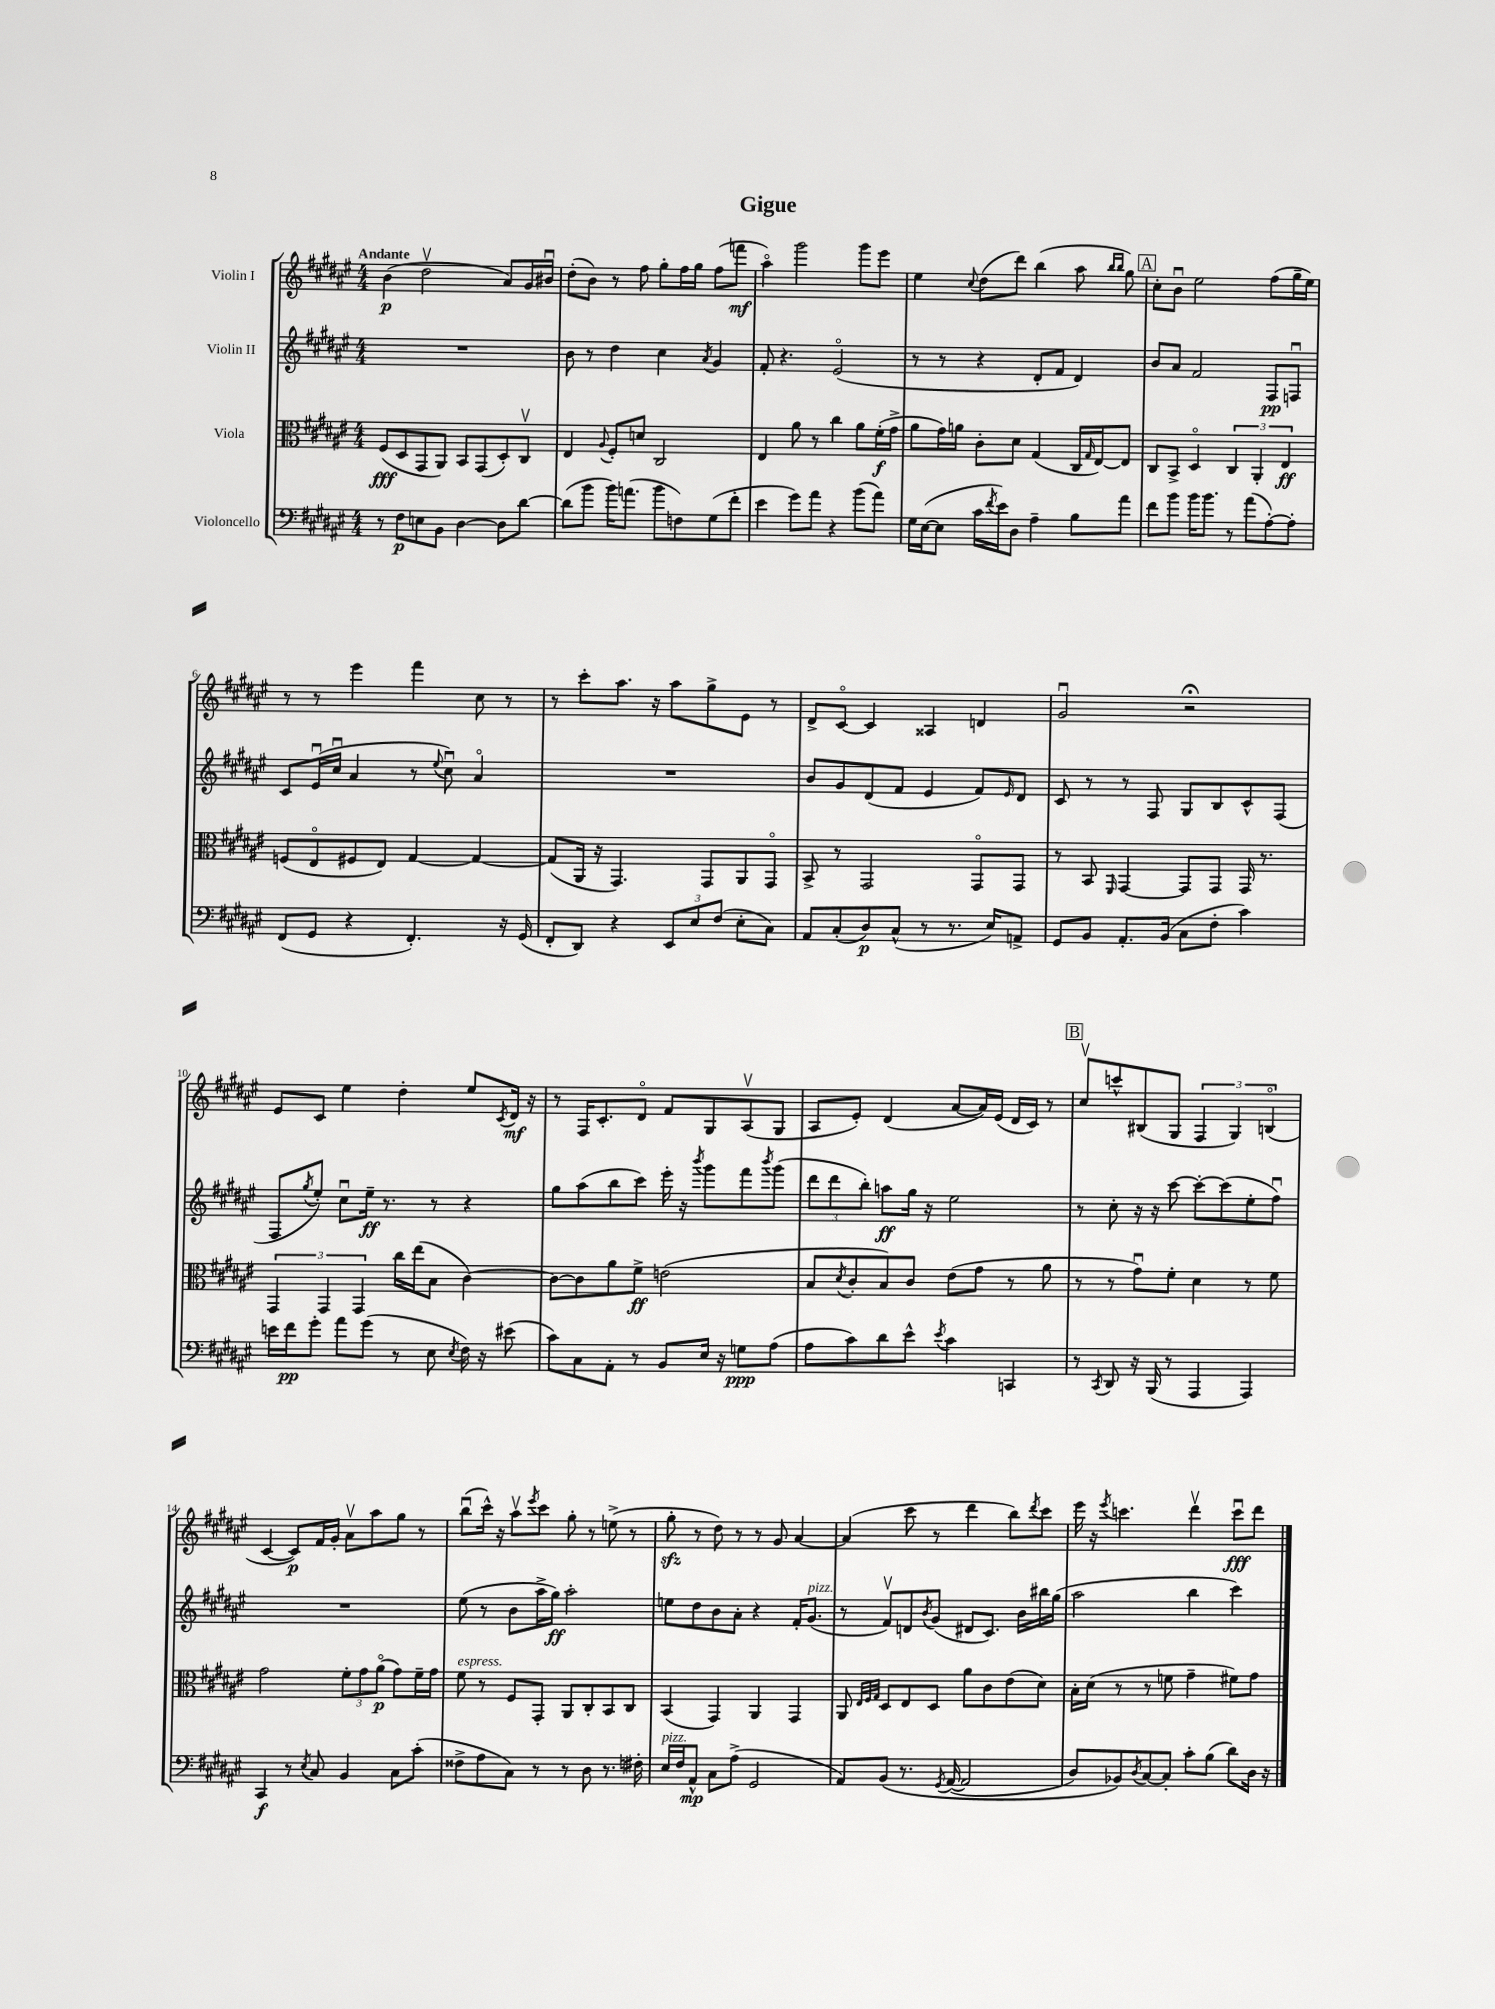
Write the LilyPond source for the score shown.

\header { title = "Gigue" }
<<
\new StaffGroup <<
\new Staff = "s0" \with { instrumentName = "Violin I" } {
    \clef treble \key fis \major \numericTimeSignature \time 4/4 \tempo "Andante"
    b'4\p( dis''2\upbow ais'8) gis'16 bis'16\downbow |
    dis''8-.( b'8) r8 fis''8 gis''8-. fis''16 gis''16 fis''8( f'''8\mf |
    ais''4\flageolet) gis'''2 gis'''8 eis'''8 |
    eis''4 \appoggiatura { cis''8 } dis''8( dis'''8) b''4( ais''8 \grace { b''16 b''16 } gis''8) |
    \mark \markup { \box "A" } cis''8-. b'8\downbow eis''2 fis''8( gis''16-- eis''16) |
    r8 r8 eis'''4 fis'''4 cis''8 r8 |
    r8 cis'''8-. ais''8. r16 ais''8 gis''8-> eis'8 r8 |
    dis'8-> cis'8~\flageolet cis'4 aisis4 d'4 |
    gis'2\downbow r2\fermata |
    eis'8 cis'8 eis''4 dis''4-. eis''8 \acciaccatura { cis'8 } dis'16\mf r16 |
    r8 fis16 cis'8.-. dis'8\flageolet fis'8 gis8 ais8\upbow( gis8 |
    ais8 eis'8-.) dis'4( ais'8~ ais'16) eis'16( dis'16 cis'16) r8 |
    \mark \markup { \box "B" } cis''8\upbow c'''8-^ bis8( gis8 \tuplet 3/2 { fis4 gis4) b4\flageolet( } |
    cis'4~ cis'8\p) fis'16 gis'16-. ais'8\upbow ais''8 gis''8 r8 |
    b''8\downbow( cis'''16-^) r16 ais''8\upbow \acciaccatura { eis'''8 } cis'''8 gis''8-. r8 e''8->( r8 |
    gis''8-.\sfz r8 dis''8) r8 r8 gis'8 ais'4~ |
    ais'4( cis'''8 r8 dis'''4 b''8) \acciaccatura { dis'''8 } cis'''8 |
    eis'''16 r16 \acciaccatura { eis'''8 } c'''4. dis'''4\upbow c'''8\downbow\fff dis'''8 \bar "|." |
}
\new Staff = "s1" \with { instrumentName = "Violin II" } {
    \clef treble \key fis \major \numericTimeSignature \time 4/4
    R1 |
    b'8 r8 dis''4 cis''4 \acciaccatura { ais'8 } gis'4 |
    fis'8-. r4. eis'2\flageolet( |
    r8 r8 r4 dis'8-. fis'8 dis'4) |
    \mark \markup { \box "A" } b'8 ais'8 fis'2 fis8\pp f8\downbow |
    cis'8 eis'16\downbow( cis''16\downbow ais'4 r8 \appoggiatura { eis''8 } cis''8\downbow) ais'4\flageolet |
    R1 |
    b'8 gis'8 dis'8( fis'8 eis'4 fis'8) \grace { eis'16 } dis'8 |
    cis'8 r8 r8 fis8 gis8 b8 cis'8-^ fis8( |
    fis8 \acciaccatura { gis''8 } eis''8-.) cis''8\downbow eis''16--\ff r8. r8 r4 |
    gis''8 ais''8( b''8 cis'''8) eis'''16-. r16 \acciaccatura { b'''8 } gis'''8 fis'''8 \acciaccatura { b'''8 } gis'''8( |
    \tuplet 3/2 { dis'''8 dis'''8 b''8-.) } a''8\ff gis''16 r16 eis''2 |
    \mark \markup { \box "B" } r8 cis''8-. r16 r16 cis'''8~ cis'''8~-. cis'''8( eis''8-. fis''8\downbow) |
    R1 |
    eis''8( r8 b'8 ais''16-> gis''16\ff) ais''2-. |
    e''8 dis''8 b'8 ais'8-. r4 fis'16-. gis'8.^\markup { \italic "pizz." }( |
    r8 fis'8\upbow) d'8 \acciaccatura { b'8 } gis'8( dis'8 cis'8.) b'16 bis''16 gis''16( |
    ais''2 b''4 cis'''4) \bar "|." |
}
\new Staff = "s2" \with { instrumentName = "Viola" } {
    \clef alto \key fis \major \numericTimeSignature \time 4/4
    fis8\fff( dis8 gis,8 ais,8) b,8 gis,8( dis8-.) cis8\upbow |
    eis4 \appoggiatura { ais8 } fis8-. d'8 cis2 |
    eis4 ais'8 r8 cis''4 ais'8 fis'16-.\f( gis'16-> |
    ais'8 gis'16) a'16 cis'8-. dis'8 gis4( cis16 \grace { gis16 } eis16~) eis8 |
    \mark \markup { \box "A" } cis8 b,8-> dis4\flageolet \tuplet 3/2 { cis4 ais,4-. eis4\ff } |
    f8( eis8\flageolet fis8 eis8) gis4~ gis4~ |
    gis8( ais,16 r16 gis,4.) gis,8 ais,8 gis,8\flageolet |
    b,8-> r8 gis,2 gis,8\flageolet gis,8 |
    r8 b,8 \grace { fis,16 } gis,4~ gis,8 gis,8 gis,16 r8. |
    \tuplet 3/2 { gis,4 gis,4 gis,4 } cis''16 eis''16( b8 cis'4~) |
    cis'8~ cis'8 ais'8 fis'8->\ff e'2( |
    b8 \acciaccatura { dis'8 } cis'8-. b8) cis'8 eis'8( gis'8 r8 ais'8 |
    \mark \markup { \box "B" } r8 r8 gis'8\downbow) fis'8-. dis'4 r8 fis'8 |
    gis'2 \tuplet 3/2 { fis'8-. gis'8 ais'8\flageolet\p( } gis'8) fis'16-- gis'16 |
    fis'8^\markup { \italic "espress." } r8 fis8 gis,8-. ais,8 cis8-. b,8 cis8 |
    b,4( gis,4) ais,4 gis,4 |
    ais,8 \grace { eis32 fis32 gis32 } dis8 eis8 dis8 ais'8 cis'8 eis'8( dis'8) |
    b16-. dis'16( r8 r8 f'8 gis'4-- fis'8) gis'8 \bar "|." |
}
\new Staff = "s3" \with { instrumentName = "Violoncello" } {
    \clef bass \key fis \major \numericTimeSignature \time 4/4
    r8 fis8\p e8 b,8 dis4~ dis8 dis'8~ |
    dis'8( b'8 b'16) a'8.( b'8 f8) gis8( fis'8-. |
    eis'4 gis'8) ais'8 r4 b'8( ais'8) |
    gis16 eis16~( eis8 cis'16 \acciaccatura { fis'8 } eis'16) dis8 ais4-- b8 ais'8 |
    \mark \markup { \box "A" } fis'8 b'8 b'16 b'8. r8 ais'8( ais8~-.) ais8-. |
    fis,8( gis,8 r4 fis,4.-.) r16 gis,16( |
    fis,8-. dis,8) r4 \tuplet 3/2 { eis,8 eis8 fis8( } eis8-. cis8) |
    ais,8 cis8-.( dis8\p) cis8-^( r8 r8. eis16) a,8-> |
    gis,8 b,8 ais,8.-. b,16( cis8 fis8-. cis'4) |
    e'16 fis'16\pp gis'8-. ais'8 gis'8( r8 eis8 \acciaccatura { eis8 } fis16) r16 eis'8( |
    cis'8) cis8 ais,8-. r8 b,8 eis16 r16 g8\ppp ais8( |
    ais8 cis'8) dis'8 eis'8-^ \acciaccatura { eis'8 } cis'4 c,4 |
    \mark \markup { \box "B" } r8 \acciaccatura { cis,8 } dis,8 r16 b,,16( r8 ais,,4 ais,,4) |
    cis,4\f r8 \acciaccatura { eis8 } cis8 b,4 cis8 cis'8-.( |
    fisis8-> ais8 cis8) r8 r8 dis8 r8. fis16-. |
    eis16^\markup { \italic "pizz." } fis16 ais,8-^\mp cis8 ais8->( gis,2 |
    ais,8) b,8\( r8. \acciaccatura { gis,8 } ais,16~( ais,2 |
    dis8) bes,8\) \acciaccatura { dis8 } cis8~ cis8-. cis'8-. b8( dis'8) dis16 r16 \bar "|." |
}
>>
>>
